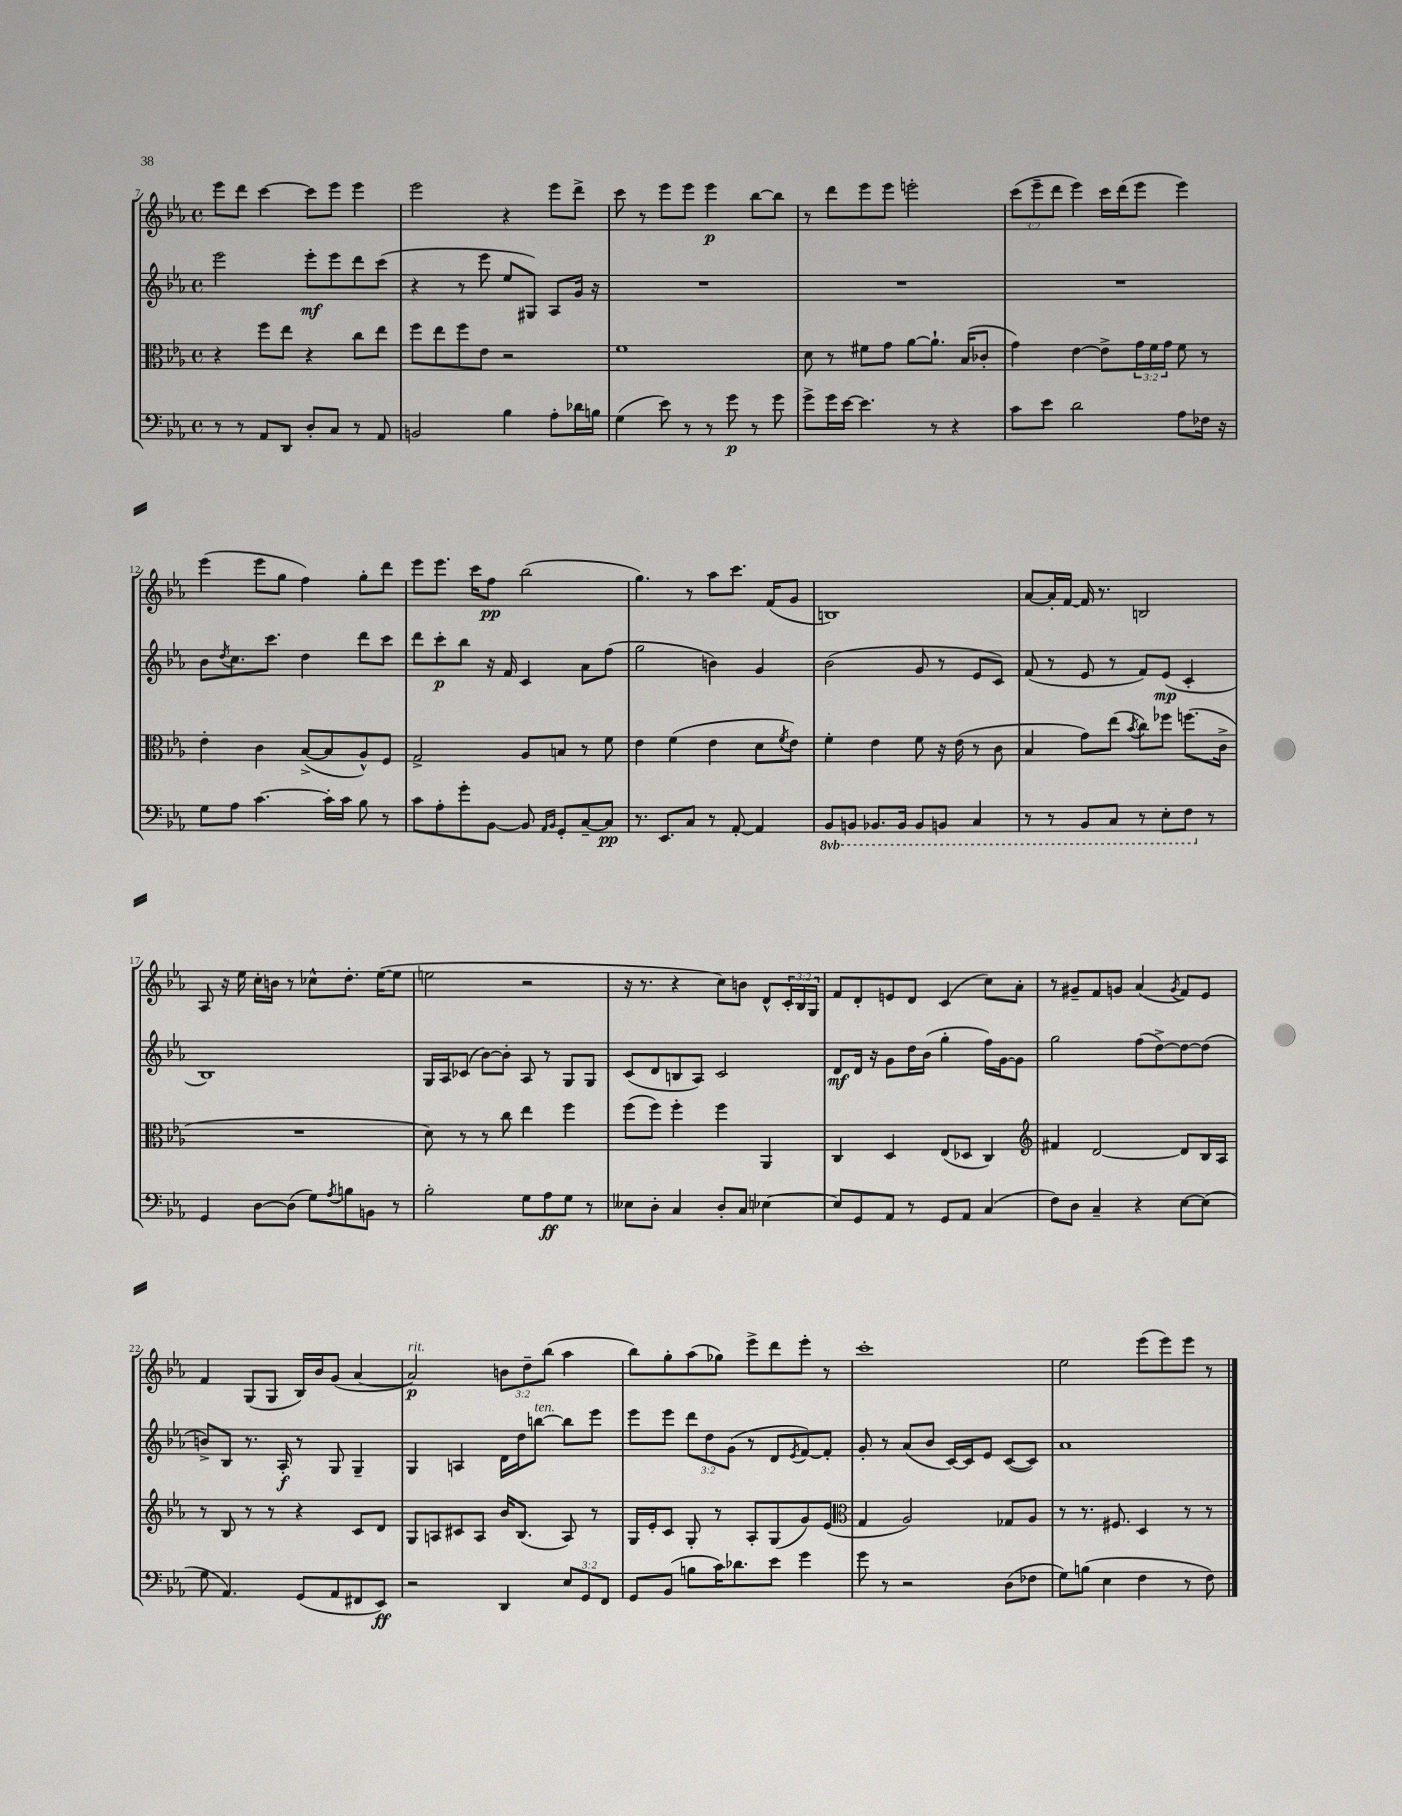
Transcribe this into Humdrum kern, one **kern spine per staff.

**kern	**kern	**kern	**kern
*staff4	*staff3	*staff2	*staff1
*clefF4	*clefC3	*clefG2	*clefG2
*k[b-e-a-]	*k[b-e-a-]	*k[b-e-a-]	*k[b-e-a-]
*M4/4	*M4/4	*M4/4	*M4/4
*met(c)	*met(c)	*met(c)	*met(c)
8r	4r	2eee-	8eee-
8r	.	.	8ddd
8AA-	8ff	.	[4ccc
8DD	8ee-	.	.
8D'	4r	8eee-'	8ccc]
8C	.	8eee-	8eee-
8r	8cc	8ddd	4eee-
8AA-	8ee-	(8ccc	.
=	=	=	=
2BB	8ff	4r	2eee-
.	8ee-	.	.
.	8ff	8r	.
.	8e-	8eee-	.
4B-	2r	8ee-	4r
.	.	8G#)	.
8A-'	.	8A-	8eee-
16d-	.	16g	8ddd^
16B	.	16r	.
=	=	=	=
(4G	1f	1r	8ccc
.	.	.	8r
8e-)	.	.	8eee-
8r	.	.	8eee-
8r	.	.	4eee-
8g	.	.	.
8r	.	.	[8bb-
8g	.	.	8bb-]
=	=	=	=
8g^	8d	1r	8r
16g	8r	.	8ddd
[16e-	.	.	.
4.e-]	8f#	.	8eee-
.	8g	.	8eee-
.	[8a-	.	2eee'
8r	8.a-`]	.	.
4r	.	.	.
.	(16B-	.	.
.	8c-'	.	.
=	=	=	=
8c	4g)	1r	(12ccc
.	.	.	12eee-~
8e-	.	.	.
.	.	.	12ddd
2d	[4e-	.	4eee-)
.	8e-^]	.	16ccc
.	.	.	(16ddd
.	24g	.	8eee-
.	24f	.	.
.	24g	.	.
8A-	8f	.	4eee-)
16F-	8r	.	.
16r	.	.	.
=	=	=	=
8G	4e-'	8b-	(4eee-
.	.	8qdd	.
8A-	.	8.cc	.
[4.c	4c	.	8eee-
.	.	8.ccc	.
.	.	.	8gg
.	([8B-^	4dd	4ff)
16c']	8B-]	.	.
16c	.	.	.
8B-	8A-^^)	8ddd	8gg'
8r	8F	8ccc	8ddd
=	=	=	=
8c	2G^	8ddd	8eee-
8A-'	.	8ccc'	8.eee-
8g'	.	8bb-	.
.	.	.	16ccc
[8BB-	.	16r	8ff
.	.	16f	.
8BB-]	8A-	4c	(2bb-
16qqAA-	.	.	.
16qqBB-	.	.	.
8GG'	8B	.	.
[8C~	8r	8a-	.
8C]	8f	(8ff	.
=	=	=	=
8.r	4e-	2gg	4.gg)
8.EE-	.	.	.
.	(4f	.	.
8C	.	.	8r
8r	4e-	4b)	8aa-
[8AA-'	.	.	8.ccc
4AA-]	8d	4g	.
.	.	.	(16f
.	8qf	.	.
.	8e-)	.	8g
=	=	=	=
8BBB-	4f'	(2b-	1B)
8BBB	.	.	.
8.BBB-	4e-	.	.
16BBB-	.	.	.
8BBB-	8f	8g	.
8BBB	16r	8r	.
.	(16e-	.	.
4CC	8r	8e-	.
.	8c	8c)	.
=	=	=	=
8r	4B-	(8f	[8a-
8r	.	8r	16a-']
.	.	.	[16f
8BBB-	8g)	8e-	16f]
.	.	.	8.r
8CC	(8ee-	8r	.
.	8qb-	.	.
8r	8cc)	8f)	2B
8EE-'	8ff-	(8e-	.
8FF	(8.ff	4c'	.
8r	.	.	.
.	16c^	.	.
=	=	=	=
4GG	1r	1B-)	8A-
.	.	.	16r
.	.	.	16ee-
[8D	.	.	16cc'
.	.	.	16b
(8D]	.	.	8r
8G)	.	.	8cc-^^
8qA-	.	.	.
8B	.	.	8.dd'
8BB	.	.	.
.	.	.	([16ee-
8r	.	.	8ee-]
=	=	=	=
2B-'	8d)	16G	2ee
.	.	16A-	.
.	8r	(8c-	.
.	8r	[8b-)	.
.	8cc	8b-']	.
8G	4ee-	8A-	2r
8A-	.	8r	.
8G	4ff	8G	.
8r	.	8G	.
=	=	=	=
8E--	(8ff	(8c	16r
.	.	.	8.r
8D'	8ff)	8d	.
4C	4ff'	8B	4r
.	.	8A-)	.
8D'	4ff	2c	8cc)
8C	.	.	8b
[4E-	4AA-	.	8d^^
.	.	.	24c'
.	.	.	24B-
.	.	.	24G
=	=	=	=
8E-]	4C	8d	8f
8GG	.	16d	8d'
.	.	16r	.
8AA-	4D	8g	8e
8r	.	16dd	8d
.	.	(16b-	.
8GG	(8E-	4gg'	(4c
8AA-	8D-	.	.
(4C	4C)	16ff)	8cc)
.	.	[16g	.
.	.	8g]	8a-'
=	=	=	=
*	*clefG2	*	*
8F)	4f#	2gg	8r
8D	.	.	8g#~
4C~	[2d	.	8f
.	.	.	8g
4r	.	(8ff	(4a-
.	.	[8dd^)	.
.	.	.	8qg
[8E-	8d]	8dd_	8f)
(8E-]	16B-	(8dd]	8e-
.	16A-	.	.
=	=	=	=
8G	8r	8b^)	4f
4.AA-)	8B-	8B-	.
.	8r	8.r	(8G
.	8r	.	8G
.	.	16A-'	.
(8GG	4r	8r	16B-)
.	.	.	16b-
8AA-	.	8G	(8g
8FF#	8c	4G~	[4a-
8EE-)	8d	.	.
=	=	=	=
2r	8G	4G	2a-])
.	8A	.	.
.	8c#	4A	.
.	8A	.	.
4DD	16b-	16d	12b
.	(8.B-	16dd	.
.	.	.	12dd~
.	.	[8bb	.
.	.	.	(12bb-
12E-	8A)	8bb]	4aa-
12GG	.	.	.
.	8r	8eee-	.
12FF	.	.	.
=	=	=	=
8GG	16G	8eee-	8bb-)
.	16e-'	.	.
(8BB-	8c	8eee-	8gg'
8B	8G'	12ddd	(8aa-
.	.	12dd	.
16c)	8r	.	8gg-)
.	.	(12g	.
8.d-	.	.	.
.	8A-'	8r	8eee-^
8e-	(8G	8d	8ddd
.	.	8qe-	.
4g	8g)	[8f)	8eee-'
.	(8e-	8f']	8r
=	=	=	=
*	*clefC3	*	*
8g	4G	8g'	1ccc'
8r	.	8r	.
2r	2A-)	(8a-	.
.	.	8b-	.
.	.	[16c)	.
.	.	16c]	.
.	.	8e-	.
(8D	8G-	([8c	.
8F-	8A-	8c])	.
=	=	=	=
8G)	8r	1a-	2ee-
(8B	8.r	.	.
4E-	.	.	.
.	8.F#	.	.
4F	4D	.	(8eee-
.	.	.	8eee-)
8r	8r	.	8eee-
8F)	8r	.	8r
==	==	==	==
*-	*-	*-	*-
